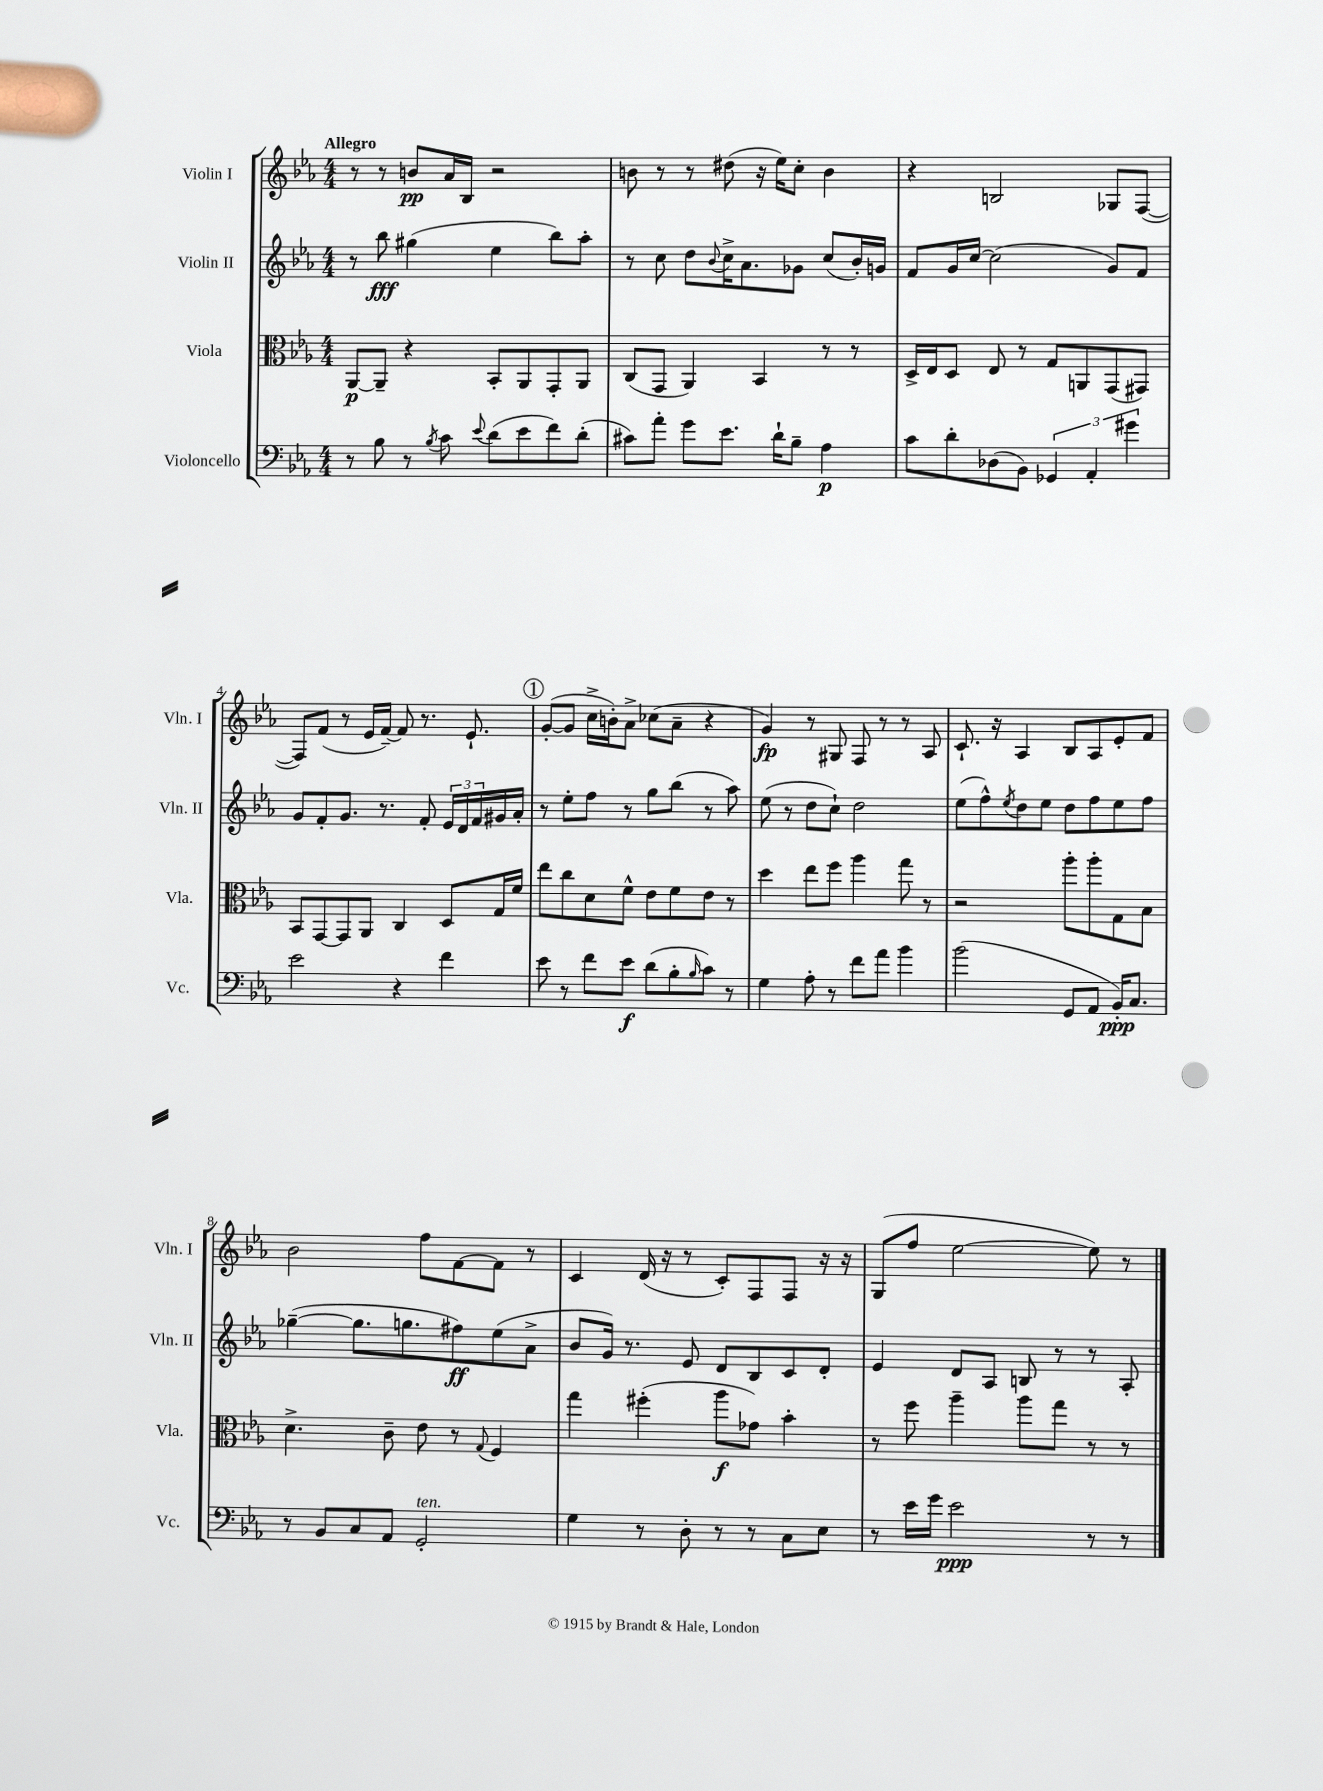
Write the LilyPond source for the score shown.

<<
\new StaffGroup <<
\new Staff = "s0" \with { instrumentName = "Violin I" shortInstrumentName = "Vln. I" } {
    \clef treble \key ees \major \numericTimeSignature \time 4/4 \tempo "Allegro"
    r8 r8 b'8\pp aes'16 bes16 r2 |
    b'8 r8 r8 dis''8( r16 ees''16) c''8-. b'4 |
    r4 b2 ges8 f8~( |
    f8) f'8( r8 ees'16 f'16~--) f'8 r8. ees'8.-! |
    \mark \markup { \circle "1" } g'8~-.( g'8 c''16-> b'16-.) aes'8-> ces''8( aes'8-- r4 |
    g'4\fp) r8 gis8 f8 r8 r8 aes8 |
    c'8.-! r16 aes4 bes8 aes8 ees'8-. f'8 |
    bes'2 f''8 f'8~ f'8 r8 |
    c'4 d'16( r16 r8 c'8-.) f8 f8 r16 r16 |
    g8( f''8 ees''2~ ees''8) r8 \bar "|." |
}
\new Staff = "s1" \with { instrumentName = "Violin II" shortInstrumentName = "Vln. II" } {
    \clef treble \key ees \major \numericTimeSignature \time 4/4
    r8 bes''8\fff gis''4( ees''4 bes''8) aes''8-. |
    r8 c''8 d''8 \appoggiatura { bes'8 } c''16-> aes'8. ges'8 c''8( bes'16-.) g'16 |
    f'8 g'16 c''16~ c''2( g'8) f'8 |
    g'8 f'8-. g'8. r8. f'8-. \tuplet 3/2 { ees'16 d'16 f'16 } gis'16 aes'16-. |
    \mark \markup { \circle "1" } r8 ees''8-. f''8 r8 g''8 bes''8( r8 aes''8) |
    ees''8( r8 d''8 c''8-!) d''2 |
    ees''8( f''8-^) \acciaccatura { ees''8 } d''8 ees''8 d''8 f''8 ees''8 f''8 |
    ges''4~--( ges''8. g''8. fis''8\ff) ees''8( aes'8-> |
    bes'8 g'16) r8. ees'8 d'8 bes8 c'8 d'8-. |
    ees'4 d'8 aes8 b8 r8 r8 aes8-. \bar "|." |
}
\new Staff = "s2" \with { instrumentName = "Viola" shortInstrumentName = "Vla." } {
    \clef alto \key ees \major \numericTimeSignature \time 4/4
    aes,8~\p aes,8-- r4 bes,8-. aes,8 g,8-. aes,8 |
    c8( g,8 aes,4) bes,4 r8 r8 |
    d16-> ees16 d8 ees8 r8 g8 a,8 g,8( gis,8) |
    bes,8 g,8~ g,8 aes,8 c4 d8 g16 f'16 |
    \mark \markup { \circle "1" } ees''8 c''8 d'8 f'8-^ ees'8 f'8 ees'8 r8 |
    d''4 ees''8 f''8 aes''4 g''8 r8 |
    r2 aes''8-. aes''8-. g8 bes8 |
    d'4.-> c'8-- ees'8 r8 \appoggiatura { g8 } f4 |
    g''4 fis''4-.( aes''8\f ges'8) bes'4-. |
    r8 f''8 aes''4-- aes''8 g''8 r8 r8 \bar "|." |
}
\new Staff = "s3" \with { instrumentName = "Violoncello" shortInstrumentName = "Vc." } {
    \clef bass \key ees \major \numericTimeSignature \time 4/4
    r8 bes8 r8 \acciaccatura { bes8 } c'8 \appoggiatura { ees'8 } d'8( ees'8 f'8) d'8-.( |
    cis'8) aes'8-. g'8 ees'8. d'16-! bes8-- aes4\p |
    c'8 d'8-. des8( bes,8) \tuplet 3/2 { ges,4 aes,4-. gis'4 } |
    ees'2 r4 f'4 |
    \mark \markup { \circle "1" } ees'8 r8 f'8 ees'8\f d'8( bes8-. \grace { bes16 } c'8) r8 |
    g4 aes8-. r8 f'8 aes'8 bes'4 |
    bes'2( g,8 aes,8 bes,16-.\ppp) c8. |
    r8 bes,8 c8 aes,8 g,2-.^\markup { \italic "ten." } |
    g4 r8 d8-. r8 r8 c8 ees8 |
    r8 ees'16 g'16 ees'2\ppp r8 r8 \bar "|." |
}
>>
>>
